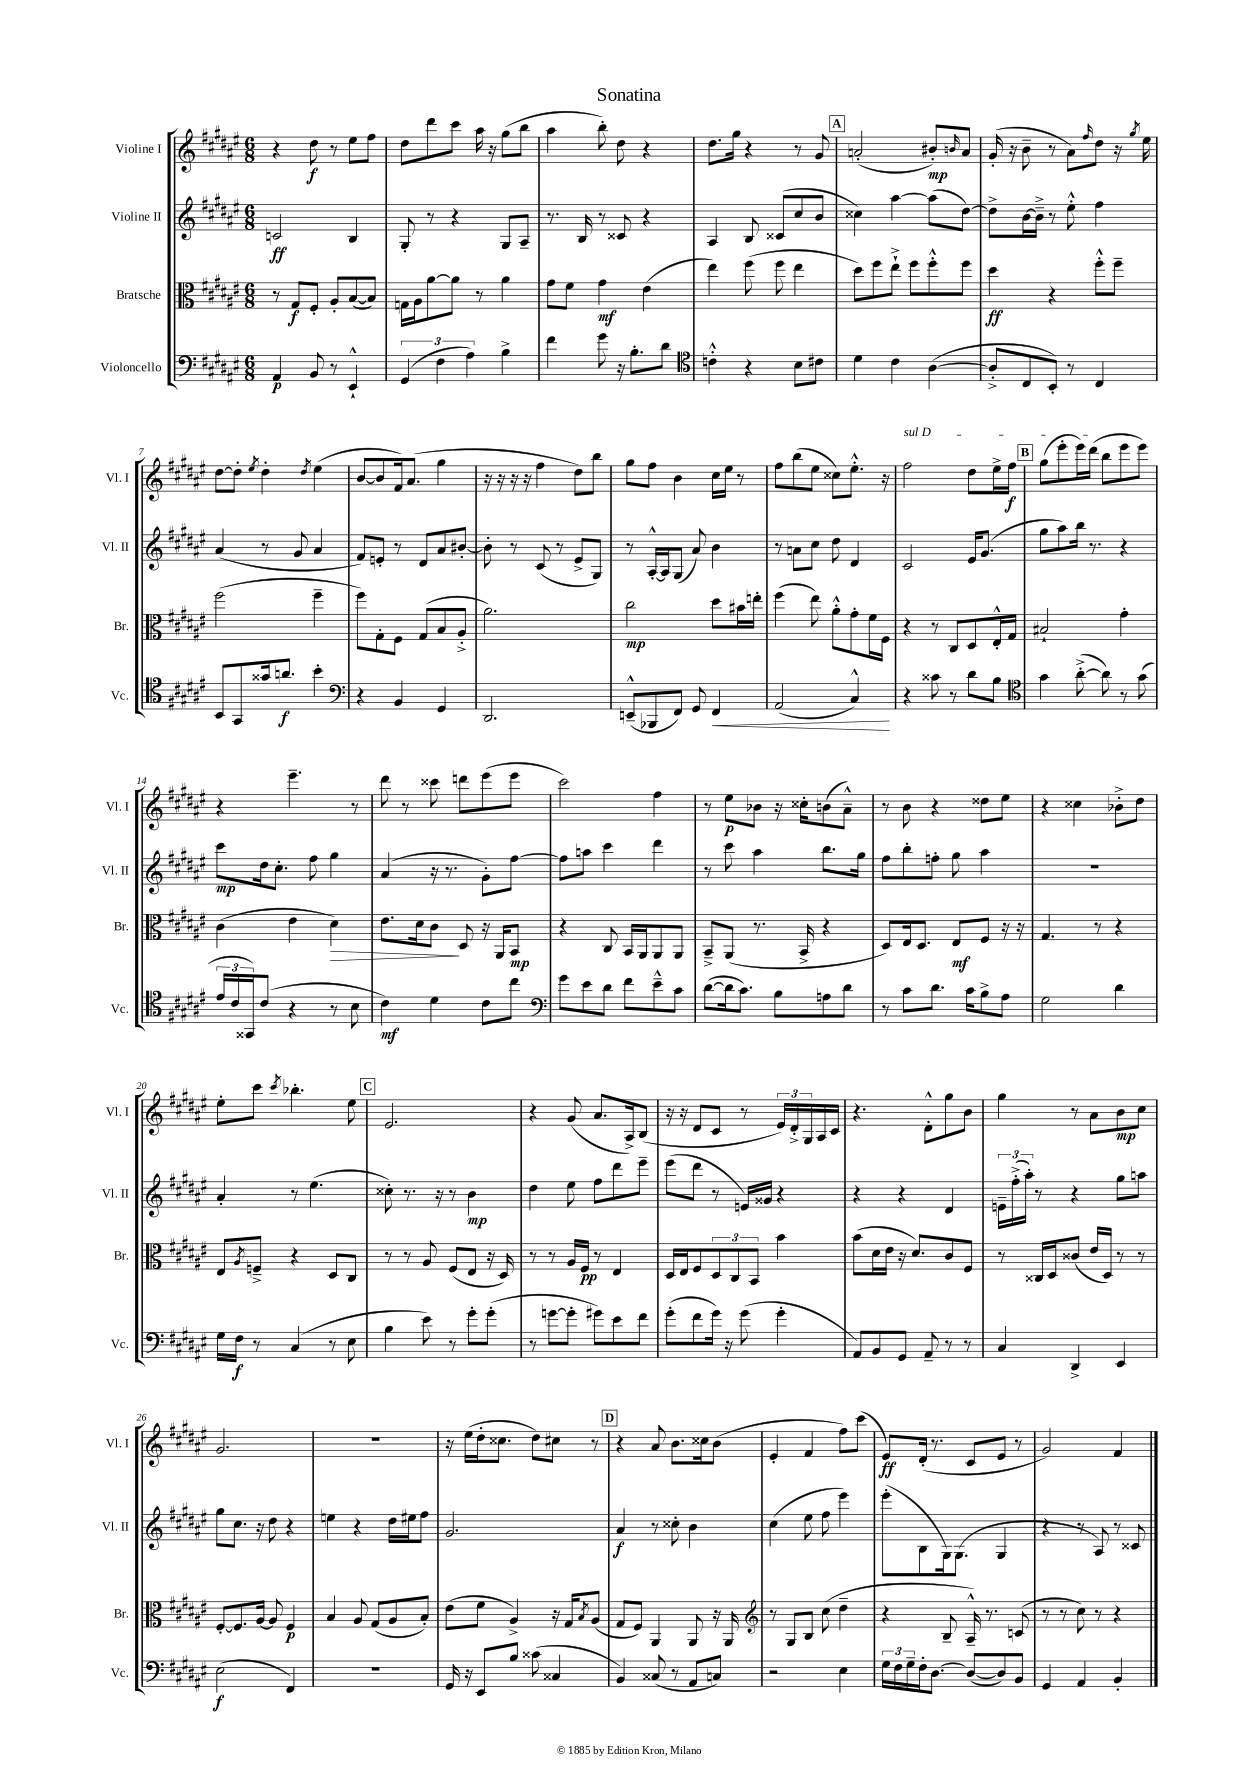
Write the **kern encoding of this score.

**kern	**kern	**kern	**kern
*staff4	*staff3	*staff2	*staff1
*clefF4	*clefC3	*clefG2	*clefG2
*k[f#c#g#d#a#e#]	*k[f#c#g#d#a#e#]	*k[f#c#g#d#a#e#]	*k[f#c#g#d#a#e#]
*M6/8	*M6/8	*M6/8	*M6/8
4AA#	8r	2c	4r
.	8G#	.	.
8BB	8F#'	.	8dd#
8r	8A#'	.	8r
4EE#`^^	([8B	4B	8ee#
.	8B])	.	8ff#
=	=	=	=
(6GG#	16G	8G#'	8dd#
.	16A#	.	.
.	[8a#	8r	8ddd#
6F#	.	.	.
.	8a#]	4r	8ccc#
6A#)	.	.	.
.	8r	.	16aa#
.	.	.	16r
4B^	4a#	8G#	(8gg#
.	.	8A#~	8bb
=	=	=	=
4f#	8g#	8.r	4aa#
.	8f#	.	.
.	.	16B	.
8g#	4g#	8r	8bb')
16r	.	8c##	8dd#
8.B'	.	.	.
.	(4e#	4r	4r
8d#	.	.	.
=	=	=	=
*clefC4	*	*	*
4c'^^	4ee#)	4A#	8.dd#
.	.	.	16gg#
4r	(8ff#	8B	4r
.	8ff#	(8c##	.
8B	4ee#	8cc#	8r
8c#	.	8b	8g#
=	=	=	=
4d#	8dd#)	4cc##)	(2a'
.	8ff#	.	.
4c#	8ee#`^	[4aa#	.
.	8ff#	.	.
([4A#	8ff#'^^	(8aa#]	8b#')
.	.	.	16qqb
.	8ff#	[8dd#)	8a
=	=	=	=
8A#'^]	4dd#	8dd#^]	(16g#'
.	.	.	16r
8C#	.	[16b	8b~
.	.	16b~^]	.
8BB')	4r	8r	8r
8r	.	8ee#'^^	8a#)
.	.	.	16qqff#
4C#	8ff#'^^	4ff#	8dd#
.	8ff#~	.	16r
.	.	.	8qgg#
.	.	.	16ee#
=	=	=	=
8BB	(2ff#	(4a#	[8dd#
8GG#	.	.	8dd#']
.	.	.	8qee#
16g##	.	8r	4dd#'
8.a	.	.	.
.	.	8g#	.
.	.	.	8qdd#
4b'	4ff#~	4a#	(4ee#
=	=	=	=
*clefF4	*	*	*
4r	8ff#)	8f#)	[8b
.	8G#'	8e'	8b]
4BB	8F#	8r	16f#)
.	.	.	(8.a#
.	(8G#	8d#	.
4GG#	8B	8a#	4gg#
.	8A#'^	[8b#'	.
=	=	=	=
2.DD#	2.a#)	8b#']	16r
.	.	.	16r
.	.	8r	16r
.	.	.	16r
.	.	(8c#	4ff#
.	.	8r	.
.	.	8e#^	8dd#)
.	.	8G#)	8bb
=	=	=	=
(8EE~^^	2cc#	8r	8gg#
8BBB-	.	[16A#'^^	8ff#
.	.	16A#]	.
8FF#)	.	(8G#	4b
8GG#	.	8a#)	.
4FF#	8dd#	4b	16cc#
.	.	.	16ee#
.	16b#	.	8r
.	16ee'	.	.
=	=	=	=
(2AA#	(4ff#	8r	8ff#
.	.	8a	(8bb
.	8ee#)	8cc#	8ee#
.	8a#'^^	8dd#	8cc##)
4C#^^)	8g#'	4d#	8.ee#'^^
.	16f#	.	.
.	16F#	.	16r
=	=	=	=
4r	4r	2c#	2ff#
8c##	8r	.	.
8r	8C#	.	.
8d#	8D#	16e#	8dd#
.	.	(8.g#	.
8B	16E#'^^	.	16ee#^
.	16G#	.	16ff#
=	=	=	=
*clefC4	*	*	*
4g#	2B#`	8gg#	(8gg#
.	.	8aa#)	8eee#'
([8a#'^	.	16bb	16eee#)
.	.	8.r	(16ddd#
8a#])	.	.	8bb
8r	4g#'	4r	8eee#
(8g#	.	.	8eee#)
=	=	=	=
24e#	(4c#	8ccc#	4r
24c#	.	.	.
24GG##)	.	.	.
(8c#	.	16dd#	.
.	.	8.cc#'	.
4r	4e#	.	4.eee#~
.	.	8ff#	.
8r	4d#)	4gg#	.
8B	.	.	8r
=	=	=	=
4c#)	8.e#	(4a#	8ddd#
.	.	.	8r
.	16d#	.	.
4d#	8c#	16r	8ccc##
.	.	8.r	.
.	8D#	.	8ddd
8c#	16r	8g#')	(8eee#
.	16AA#	.	.
8cc#	8BB	[8ff#	8eee#
=	=	=	=
*clefF4	*	*	*
8g#	4r	8ff#]	2ccc#)
8e#	.	8aa	.
8d#	8C#	4ccc#	.
8f#	16BB	.	.
.	16AA#	.	.
8e#~^^	8AA#	4ddd#	4ff#
8c#	8AA#	.	.
=	=	=	=
([8d#	8BB~^	8r	8r
16d#]	(8AA#	8ccc#	8ee#
8.c#)	.	.	.
.	8.r	4aa#	8b-
8B	.	.	16r
.	16BB^	.	16cc##'
8A	4r	8.bb	(8b
8d#	.	.	8a#~^^)
.	.	16gg#	.
=	=	=	=
8r	8D#)	8ff#	8r
8c#	16E#	8bb'	8b
.	8.D#	.	.
8.d#	.	8ff'	4r
.	8E#	8gg#	.
16c#	.	.	.
8B^	8F#	4aa#	8dd##
8A#	16r	.	8ee#
.	16r	.	.
=	=	=	=
2G#	4.G#	2.r	4r
.	.	.	4cc##
.	8r	.	.
4d#	4r	.	8b-'^
.	.	.	8dd#
=	=	=	=
16G#	8E#	4a#'	8ee#'
16F#	.	.	.
.	8qA#	.	.
8r	8F~^	.	8ccc#
.	.	.	8qccc#
(4C#	4r	8r	4.bb-'
.	.	(4.ee#	.
8r	8D#	.	.
8E#	8C#	.	8ee#
=	=	=	=
4B	8r	8cc##')	2.e#
.	8r	8.r	.
8e#)	8A#	.	.
.	.	16r	.
8r	(8F#	8r	.
8g#'	8E#	4b	.
(8g#'	16r	.	.
.	16D#)	.	.
=	=	=	=
8r	8r	4dd#	4r
[8g	8r	.	.
8g']	16A#	8ee#	(8g#
.	16F#	.	.
8g#)	8r	8ff#	8.a#
8e#	4E#	8ddd#	.
.	.	.	16A#^)
8f#	.	8eee#~	(8B
=	=	=	=
(8g#'	16D#	(8eee#	16r
.	16E#	.	16r
8f#	8F#	8ddd#	8d#
16g#)	12D#	8r	8c#
16r	.	.	.
.	12C#	.	.
(8g#	.	16e)	8r
.	12BB	.	.
.	.	16g##	.
4g#'	4b	4r	24e#)
.	.	.	24d#'^
.	.	.	24G#
.	.	.	16A#
.	.	.	16c#
=	=	=	=
8AA#)	(8b	4r	4.r
8BB	16d#	.	.
.	16e#	.	.
8GG#	16r	4r	.
.	8.d#)	.	.
8AA#~	.	.	8d#'^^
8r	8c#	4d#	8gg#
8r	8F#	.	8b
=	=	=	=
4C#	8r	24e~	4gg#
.	.	(24ff#'^	.
.	.	24aa#')	.
.	16C##	8r	.
.	16D#	.	.
4DD#^	(8c##	4r	8r
.	16e#	.	8a#
.	16D#)	.	.
4EE#	8r	8gg#	8b
.	8r	8aa	8cc#
=	=	=	=
(2E#	[8F#'	8gg#	2.g#
.	8.F#]	8.cc#	.
.	[16A#	16r	.
.	8A#]	8dd#	.
4FF#)	4F#	4r	.
=	=	=	=
2.r	4B	4ee	2.r
.	8A#	4r	.
.	(8G#	.	.
.	8A#	16dd#	.
.	.	16ee#	.
.	8B')	8ff#	.
=	=	=	=
16GG#	(8e#	2.g#	16r
16r	.	.	(16ee#
8EE#	8f#	.	16dd#'
.	.	.	8.cc##
8B	4A#^)	.	.
(8c##	.	.	8dd#)
4C##	16r	.	8cc#
.	16G#	.	.
.	8qB	.	.
.	(8A#	.	8r
=	=	=	=
4BB)	8G#	4a#	4r
.	8F#)	.	.
(8C##	4AA#	8r	8a#
8r	.	8cc##'	8.b
8AA#	8AA#	4b	.
.	.	.	16cc##
8C)	16r	.	(8b
.	16AA#	.	.
=	=	=	=
*	*clefG2	*	*
2r	8r	(4cc#	4e#'
.	8G#	.	.
.	8B	8ee#	4f#
.	(8cc#	8ff#	.
4E#	4dd#~	4eee#)	8ff#)
.	.	.	(8ccc#
=	=	=	=
24G#	4r	(8eee#'	8e#)
24F#	.	.	.
24G#~	.	.	.
16F#'	.	8B	(16d#'
[8.D#	.	.	8.r
.	8B~	16G#)	.
.	.	(8.G#	.
(8D#_	16A#~^^)	.	8c#
.	8.r	.	.
8D#])	.	4G#	8e#
8BB	(8c	.	8r
=	=	=	=
4GG#	8r	4r	2g#)
.	8r	.	.
4AA#	8cc#)	8r	.
.	8r	8A#)	.
4BB'	4r	8r	4f#
.	.	8c##	.
==	==	==	==
*-	*-	*-	*-
